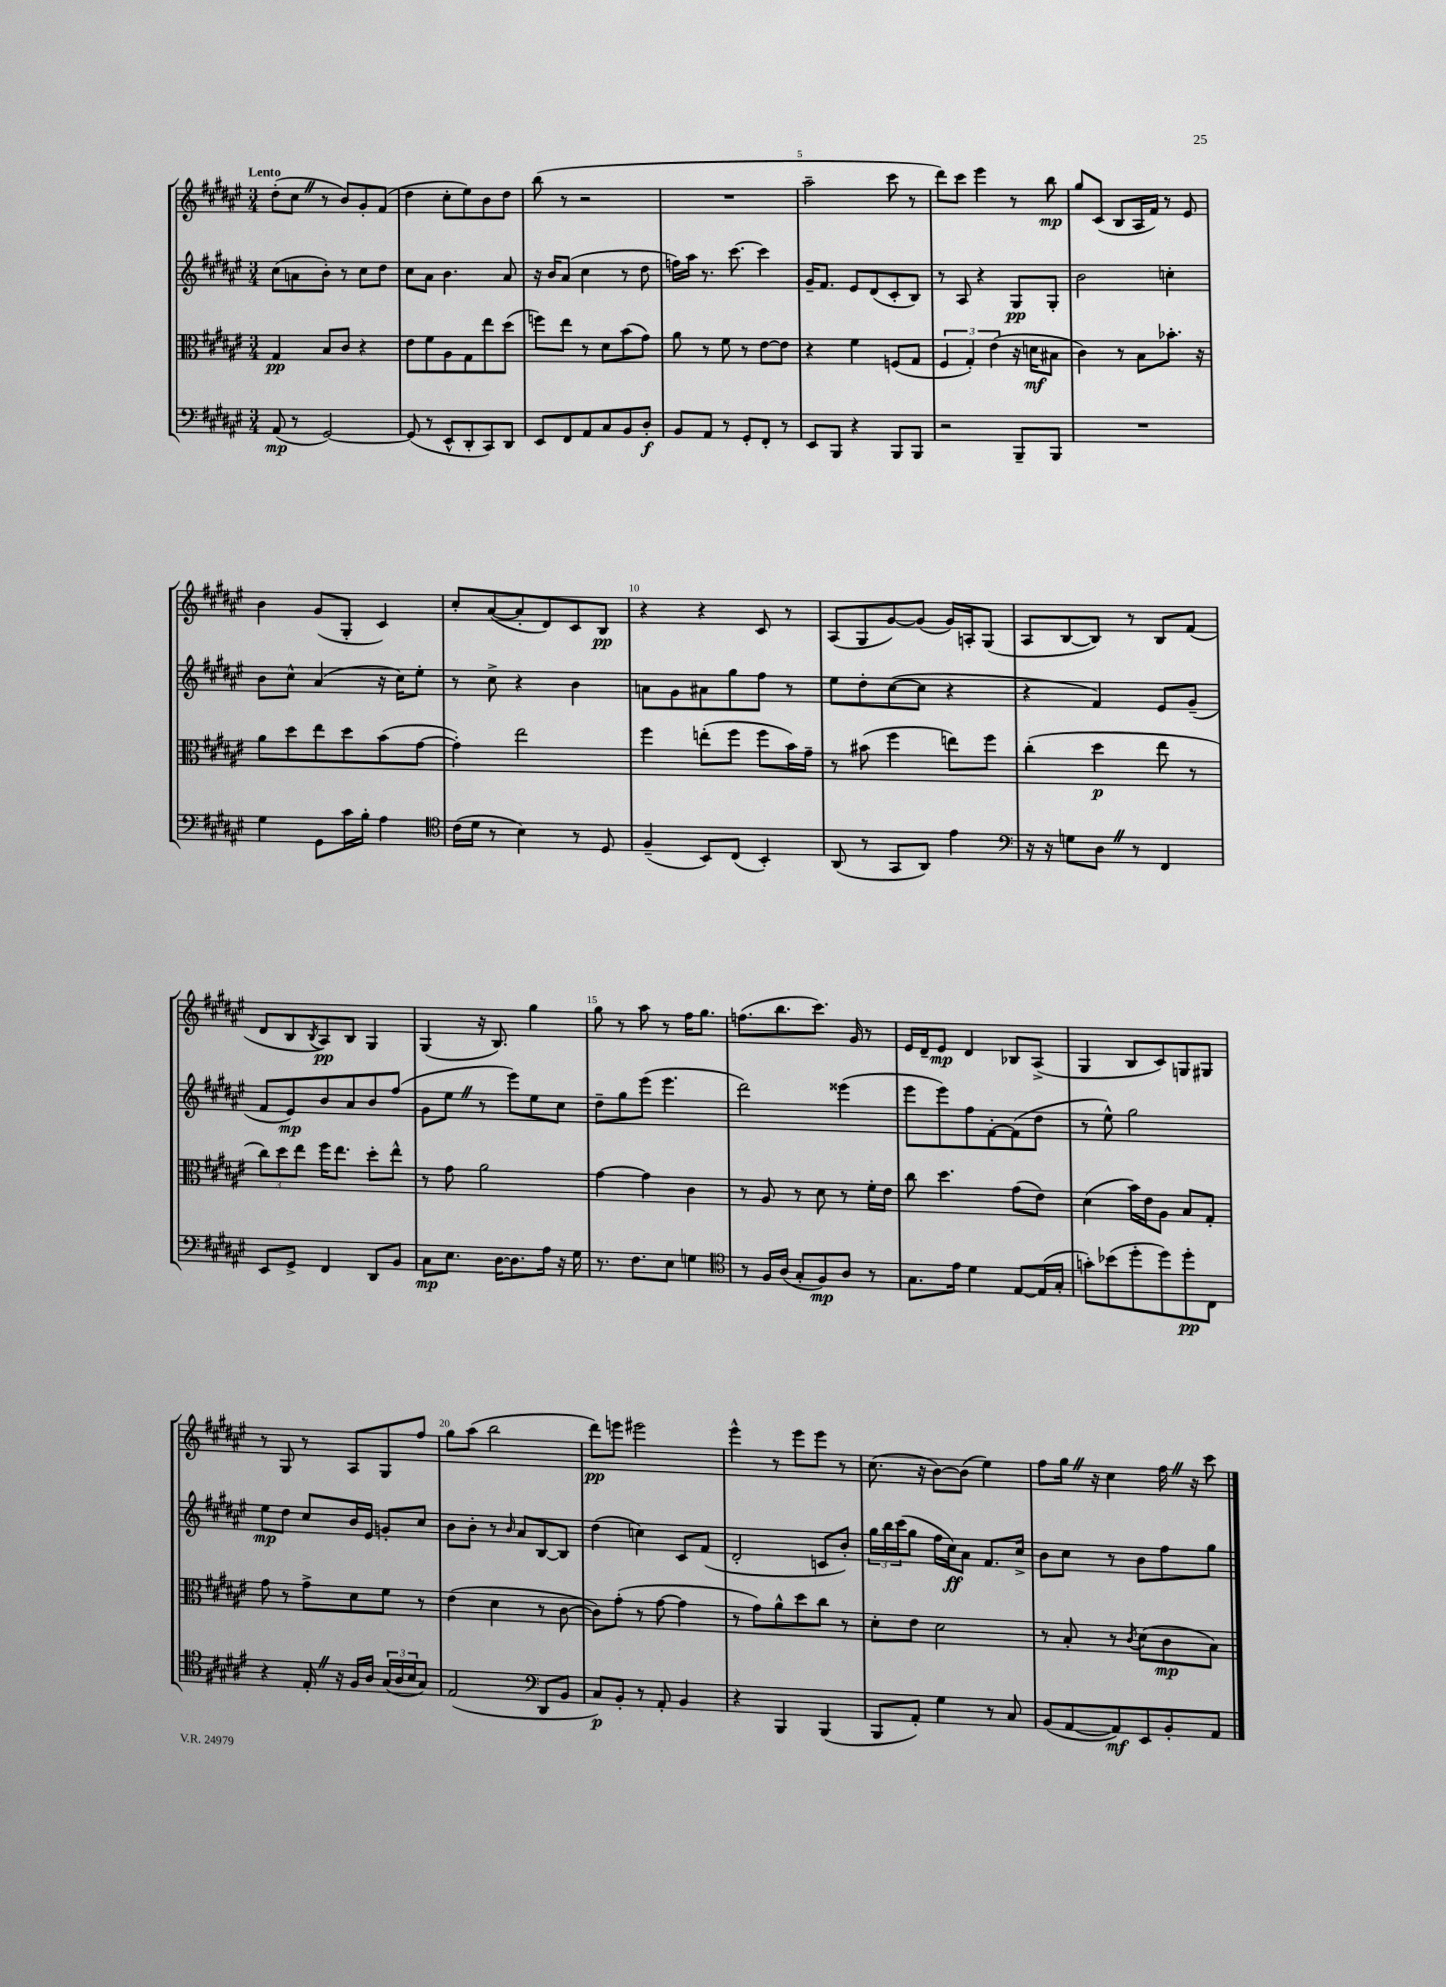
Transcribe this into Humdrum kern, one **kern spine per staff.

**kern	**kern	**kern	**kern
*staff4	*staff3	*staff2	*staff1
*clefF4	*clefC3	*clefG2	*clefG2
*k[f#c#g#d#a#e#]	*k[f#c#g#d#a#e#]	*k[f#c#g#d#a#e#]	*k[f#c#g#d#a#e#]
*M3/4	*M3/4	*M3/4	*M3/4
(8AA#	4G#	(8cc#	(8dd#'
8r	.	8a	8cc#
[2GG#)	8B	8b')	8r
.	8c#	8r	8b)
.	4r	8cc#	8g#'
.	.	8dd#	(8f#
=	=	=	=
(8GG#]	8e#	8cc#	4dd#
8r	8f#	8a#	.
8EE#^^	8A#	4.b	8cc#'
8DD#'	8G#	.	8ee#)
8CC#)	8ee#	.	8b
8DD#	(8dd#	8a#	8dd#
=	=	=	=
8EE#	8ff)	16r	(8bb
.	.	16b	.
8FF#	8ee#	(8a#	8r
8AA#	8r	4cc#	2r
8C#	8d#	.	.
8BB	(8b	8r	.
8D#'	8g#)	8dd#	.
=	=	=	=
8BB	8a#	16ff)	2.r
.	.	16aa#	.
8AA#	8r	8.r	.
8r	8f#	.	.
.	.	[8.ccc#	.
8GG#'	8r	.	.
8FF#'	[8e#	4ccc#]	.
8r	8e#]	.	.
=	=	=	=
8EE#	4r	16g#~	2aa#~
.	.	8.f#	.
8BBB	.	.	.
4r	4f#	8e#	.
.	.	(8d#	.
8BBB	(8F	8c#'	8ccc#
8BBB	8G#	8B)	8r
=	=	=	=
2r	6F#	8r	8ddd#)
.	.	8A#	8ccc#
.	6G#')	.	.
.	.	4r	4eee#
.	(6e#	.	.
8BBB~	16r	8G#	8r
.	16d	.	.
8BBB	8B#	8G#'	8bb
=	=	=	=
2.r	4c#)	2b	8gg#
.	.	.	(8c#
.	8r	.	8B
.	8B	.	16A#
.	.	.	16f#)
.	8.b-'	4cc'	8r
.	.	.	8e#
.	16r	.	.
=	=	=	=
4G#	8a#	8b	4b
.	8dd#	8cc#^^	.
8GG#	8ee#	(4a#	(8g#
16c#	8dd#	.	8G#'
16B'	.	.	.
4A#	(8b	16r	4c#)
.	.	16cc#)	.
.	[8g#	8ee#'	.
=	=	=	=
*clefC4	*	*	*
(16c#	4g#'])	8r	8cc#'
16d#	.	.	.
8r	.	8cc#^	([8a#
4B)	2ee#	4r	8a#']
.	.	.	8d#)
8r	.	4b	8c#
8D#	.	.	8B
=	=	=	=
(4F#~	4ff#	8a	4r
.	.	8g#	.
8BB)	(8ee'	8a#	4r
(8C#	8ff#	8gg#	.
4BB')	8ff#	8ff#	8c#
.	16b)	8r	8r
.	16g#~	.	.
=	=	=	=
(8AA#	8r	8ee#	(8A#
8r	(8b#	8dd#'	8G#
8GG#	4ff#	([8cc#	[8g#)
8AA#)	.	8cc#]	(8g#]
4e#	8ee)	4r	16g#)
.	.	.	16A'
.	8ff#	.	(8G#
=	=	=	=
*clefF4	*	*	*
16r	(4cc#'	4r	8A#
16r	.	.	.
8G	.	.	[8B
8D#	4dd#	4f#)	8B])
8r	.	.	8r
4FF#	8ee#	8e#	8B
.	8r	(8g#~	(8f#
=	=	=	=
8EE#	12cc#)	8f#	8d#
.	12dd#	.	.
8GG#^	.	8e#)	8B
.	12ee#	.	.
.	.	.	8qB
4FF#	16ff#	8b	8A#)
.	8.ee#	.	.
.	.	8a#	8B
8DD#	8dd#'	8b	4G#
8BB	8ee#^^	(8ff#	.
=	=	=	=
8C#	8r	8g#	(4G#
8.E#	8g#	8ee#	.
.	2a#	8r	16r
[16D#	.	.	8.B)
8.D#]	.	8eee#)	.
.	.	8ee#	4gg#
16A#	.	.	.
16r	.	8cc#	.
16G#	.	.	.
=	=	=	=
8.r	[4g#	8dd#~	8gg#
.	.	8gg#	8r
8.F#	.	.	.
.	4g#]	(8eee#	8aa#
8E#	.	4.eee#	8r
4G	4c#	.	16ff#
.	.	.	8.gg#
=	=	=	=
*clefC4	*	*	*
8r	8r	2ddd#)	(8.ff
16F#	8A#	.	.
(16A#	.	.	8.bb
8G#'	8r	.	.
8F#)	8d#	.	8.ccc#)
8A#	8r	(4eee##	.
.	.	.	16g#
8r	16f#'	.	8r
.	16e#	.	.
=	=	=	=
8.G#	8cc#	8eee#	16e#
.	.	.	16d#~
.	4.dd#	8eee#)	8e#
16e#	.	.	.
4d#	.	8ff#	4d#
.	.	[8f#'	.
[8E#	(8g#	(8f#]	8B-
(16E#]	8e#)	8dd#	(8A#^
16G#'	.	.	.
=	=	=	=
8g')	(4d#	8r	4G#
(8b-	.	8ee#^^)	.
8dd#'	16b)	2gg#	8B
.	16e#	.	.
8dd#)	8A#	.	8c#)
8dd#'	8B	.	8G
8C#	8G#'	.	8G#
=	=	=	=
4r	8g#	8ee#	8r
.	8r	8dd#	8G#
16E#'	8g#^	8cc#	8r
16r	.	.	.
16F#	8d#	16b	8A#
16A#	.	16e#	.
(24G#	8f#	8g'	8G#
24A#	.	.	.
24B	.	.	.
8G#)	8r	8cc#	8ff#
=	=	=	=
(2E#	(4e#	8b	8gg#
.	.	8b'	(8aa#
.	4d#	8r	2bb
.	.	16qqb	.
.	.	8a#	.
*clefF4	*	*	*
8DD#	8r	[8B	.
8BB	[8c#	8B]	.
=	=	=	=
8C#)	8c#])	(4dd#	8ddd#)
8BB'	(8g#'	.	8eee
8r	8r	4cc)	2eee#
8AA#'	[8g#	.	.
4BB	4g#]	8c#	.
.	.	(8f#	.
=	=	=	=
4r	8r	2d#'	4eee#^^
.	8g#)	.	.
4BBB	8a#^^	.	8r
.	8dd#	.	8eee#
(4BBB	8cc#	8c	8eee#
.	8r	8b')	8r
=	=	=	=
8BBB	8d#'	24gg#	(8.cc#
.	.	24bb	.
.	.	(24ccc#	.
8AA#')	8e#	8gg#	.
.	.	.	16r
4G#	2d#	16ff#	[8b)
.	.	16cc#)	.
.	.	8a#	(8b]
8r	.	8.f#	4ee#)
8C#	.	.	.
.	.	16cc#^	.
=	=	=	=
(8BB	8r	8b	8ff#
[8AA#	8B'	8cc#	16gg#
.	.	.	16r
8AA#])	8r	8r	4cc#
.	8qc#	.	.
8EE#	(8d#	8b	.
8BB'	8c#	8ff#	16ff#
.	.	.	16r
8AA#	8B)	8gg#	8ccc#
==	==	==	==
*-	*-	*-	*-
